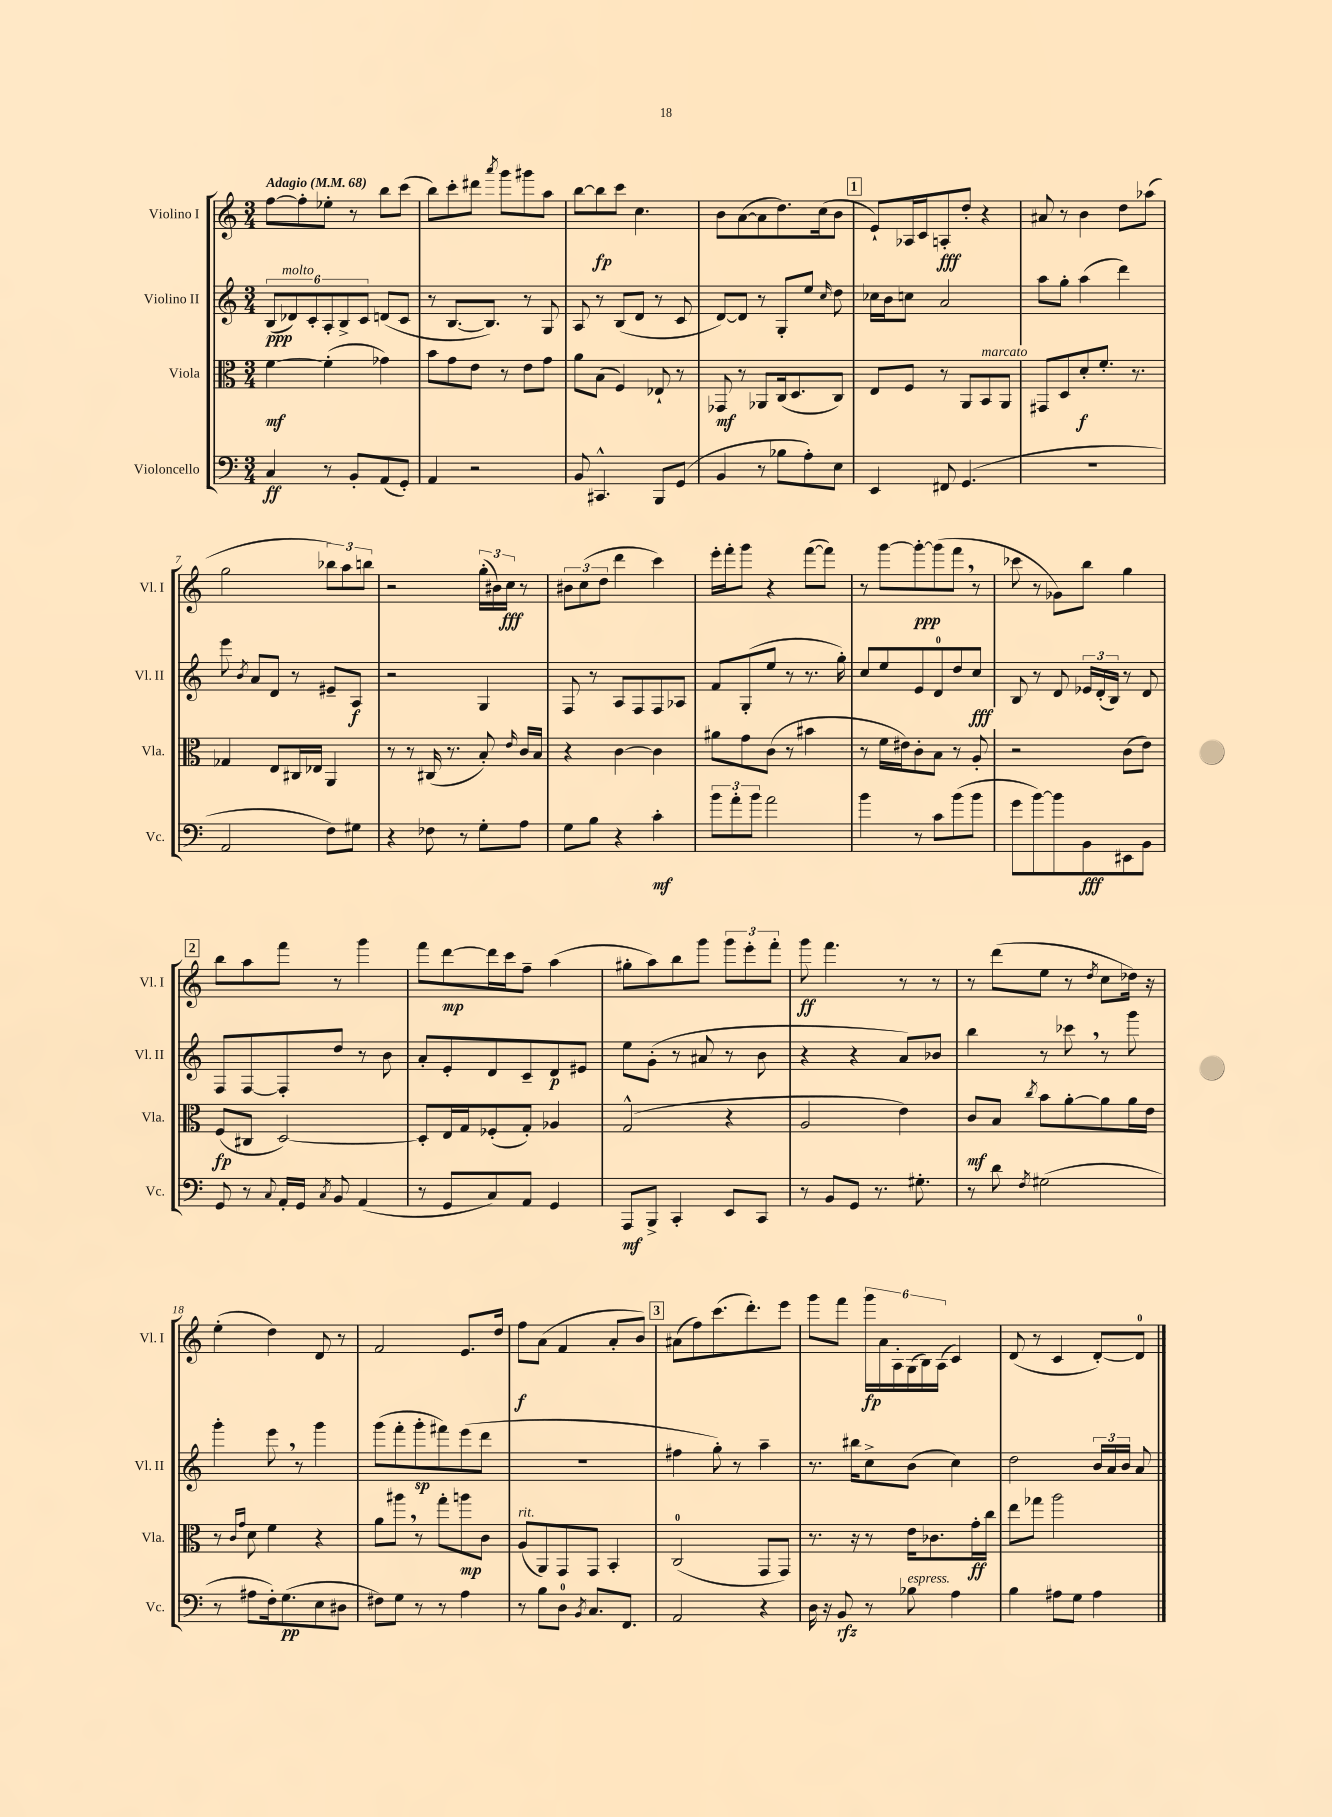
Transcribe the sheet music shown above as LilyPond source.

<<
\new StaffGroup <<
\new Staff = "s0" \with { instrumentName = "Violino I" shortInstrumentName = "Vl. I" } {
    \clef treble \key c \major \numericTimeSignature \time 3/4 \tempo "Adagio" 4 = 68
    \autoBeamOff f''8[~ f''8-. ees''8]-. r8 b''8[ c'''8]( |
    b''8[) c'''8-. dis'''8] \acciaccatura { a'''8 } g'''8[ gis'''8 a''8] |
    b''8[~ b''8\fp c'''8] c''4. |
    b'8[ a'8~( a'8 d''8.) c''16( b'8] |
    \mark \markup { \box "1" } e'8[-!) aes16 c'16 a8-.\fff d''8]-. r4 |
    ais'8 r8 b'4 d''8[ aes''8]( |
    g''2 \tuplet 3/2 { bes''8[) a''8 b''8] } |
    r2 \tuplet 3/2 { g''16[-.( bis'16) c''16]\fff } r8 |
    \tuplet 3/2 { bis'8[ c''8( d''8] } d'''4 c'''4) |
    e'''16[-. f'''16-. g'''8] r4 f'''8[~( f'''8]) |
    r8 g'''8[~ g'''8~-.\ppp g'''8( f'''8] \breathe r8 |
    ces'''8 r8 ges'8[) b''8] g''4 |
    \mark \markup { \box "2" } b''8[ a''8 f'''8] r8 g'''4 |
    f'''8[ d'''8~\mp d'''16 c'''16 f''8]-- a''4( |
    gis''8[-. a''8) b''8 g'''8] \tuplet 3/2 { g'''8[ e'''8-. f'''8]-. } |
    g'''8\ff f'''4. r8 r8 |
    r8 d'''8[( e''8] r8 \acciaccatura { d''8 } c''8[ des''16]) r16 |
    e''4-.( d''4) d'8 r8 |
    f'2 e'8.[ d''16] |
    f''8[\f a'8]( f'4 a'8[-. b'8]) |
    \mark \markup { \box "3" } ais'8[( f''8) c'''8.( d'''8.-.) e'''8] |
    g'''8[ f'''8] \tuplet 6/4 { g'''16[\fp a'16 a16-. g16( b16) a16]( } c'4) |
    d'8( r8 c'4 d'8[~-.) d'8]-0 \bar "|." |
}
\new Staff = "s1" \with { instrumentName = "Violino II" shortInstrumentName = "Vl. II" } {
    \clef treble \key c \major \numericTimeSignature \time 3/4
    \autoBeamOff \tuplet 6/4 { b8[\ppp( des'8^\markup { \italic "molto" }) c'8-. a8-. b8-> c'8] } d'8[( c'8] |
    r8 b8.[~ b8.]) r8 g8 |
    a8 r8 b8[( d'8] r8 c'8 |
    d'8[~) d'8] r8 g8[-. e''8] \grace { c''16 } d''8 |
    \mark \markup { \box "1" } ces''16[ b'16 c''8] a'2 |
    a''8[ g''8]-. a''4( d'''4) |
    e'''8 \acciaccatura { b'8 } a'8[ d'8] r8 eis'8[-- a8]\f |
    r2 g4 |
    f8 r8 a8[ f8 f8 aes8] |
    f'8[ g8-.( e''8] r8 r8. g''16-.) |
    c''8[ e''8 e'8 d'8-0 d''8 c''8]\fff |
    b8 r8 d'8 \tuplet 3/2 { ees'16[ d'16-.( b16]) } r8 d'8 |
    \mark \markup { \box "2" } f8[ f8~ f8-. d''8] r8 b'8 |
    a'8[-. e'8-. d'8 c'8-- d'8\p eis'8] |
    e''8[ g'8]-.( r8 ais'8 r8 b'8 |
    r4 r4 a'8[) bes'8] |
    b''4 r8 ces'''8 \breathe r8 g'''8 |
    g'''4-. e'''8 \breathe r8 g'''4 |
    g'''8[( f'''8-. g'''8-.\sp fis'''8) e'''8( d'''8] |
    R2. |
    \mark \markup { \box "3" } fis''4 g''8-.) r8 a''4-- |
    r8. bis''16[ c''8-> b'8]( c''4) |
    d''2 \tuplet 3/2 { b'16[ a'16 b'16] } a'8 \bar "|." |
}
\new Staff = "s2" \with { instrumentName = "Viola" shortInstrumentName = "Vla." } {
    \clef alto \key c \major \numericTimeSignature \time 3/4
    \autoBeamOff f'4~\mf f'4-.( ges'4) |
    b'8[ g'8 e'8] r8 e'8[ g'8] |
    a'8[ b8]( f4) ees8-! r8 |
    ges,8\mf r8 aes,8[ c16( d8. c8]) |
    \mark \markup { \box "1" } e8[ f8] r8 a,8[ b,8^\markup { \italic "marcato" } a,8] |
    gis,8[ d8 d'8-.\f f'8.]-. r8. |
    ges4 e8[ cis16 ees16] a,4 |
    r8 r8 cis16( r8. b8-.) \grace { e'16 } c'16[ b16] |
    r4 c'4~ c'4 |
    ais'8[ g'8 c'8]( r8 bis'4 |
    r8 f'16[ eis'16) c'8-. b8] r8 a8-. |
    r2 c'8[( e'8]) |
    \mark \markup { \box "2" } f8[\fp( cis8] d2~) |
    d8[-. e16 g16 fes8-.( g8]-.) aes4 |
    g2-^( r4 |
    a2 e'4) |
    c'8[\mf b8] \acciaccatura { c''8 } b'8[ a'8~-. a'8 a'16 e'16] |
    r8 \grace { c'16[ g'16] } d'8 f'4 r4 |
    a'8[ ais''8] \breathe r8 g''8[-. a''8\mp c'8] |
    a8[^\markup { \italic "rit." }( a,8) g,8 g,8] b,4-. |
    \mark \markup { \box "3" } c2-0( g,8[ g,8]) |
    r8. r16 r8 e'16[ ces'8. g'16-.\ff c''16] |
    e''8[ ges''8] a''2 \bar "|." |
}
\new Staff = "s3" \with { instrumentName = "Violoncello" shortInstrumentName = "Vc." } {
    \clef bass \key c \major \numericTimeSignature \time 3/4
    \autoBeamOff c4\ff r8 b,8[-. a,8( g,8]-.) |
    a,4 r2 |
    b,8 cis,4.-^ b,,8[ g,8]( |
    b,4 r8 bes8[ a8-.) e8] |
    \mark \markup { \box "1" } e,4 fis,8 g,4.( |
    R2. |
    a,2 f8[) gis8] |
    r4 fes8 r8 g8[-. a8] |
    g8[ b8] r4 c'4-.\mf |
    \tuplet 3/2 { b'8[ a'8-. b'8] } a'2 |
    b'4 r8 c'8[ b'8( b'8] |
    g'8[ b'8~) b'8 b,8\fff eis,8 b,8] |
    \mark \markup { \box "2" } g,8 r8 \appoggiatura { c8 } a,16[-. g,16] \acciaccatura { c8 } b,8 a,4( |
    r8 g,8[ c8) a,8] g,4 |
    a,,8[\mf b,,8]-> c,4-. e,8[ c,8] |
    r8 b,8[ g,8] r8. gis8.-. |
    r8 d'8 \acciaccatura { f8 } gis2( |
    r8 ais8[ f16-.) g8.\pp( e8 dis8] |
    fis8[) g8] r8 r8 a4 |
    r8 b8[ d8]-0 \acciaccatura { b,8 } c8.[ f,8.] |
    \mark \markup { \box "3" } a,2 r4 |
    d16 r16 b,8\rfz r8 bes8^\markup { \italic "espress." } a4 |
    b4 ais8[ g8] ais4 \bar "|." |
}
>>
>>
